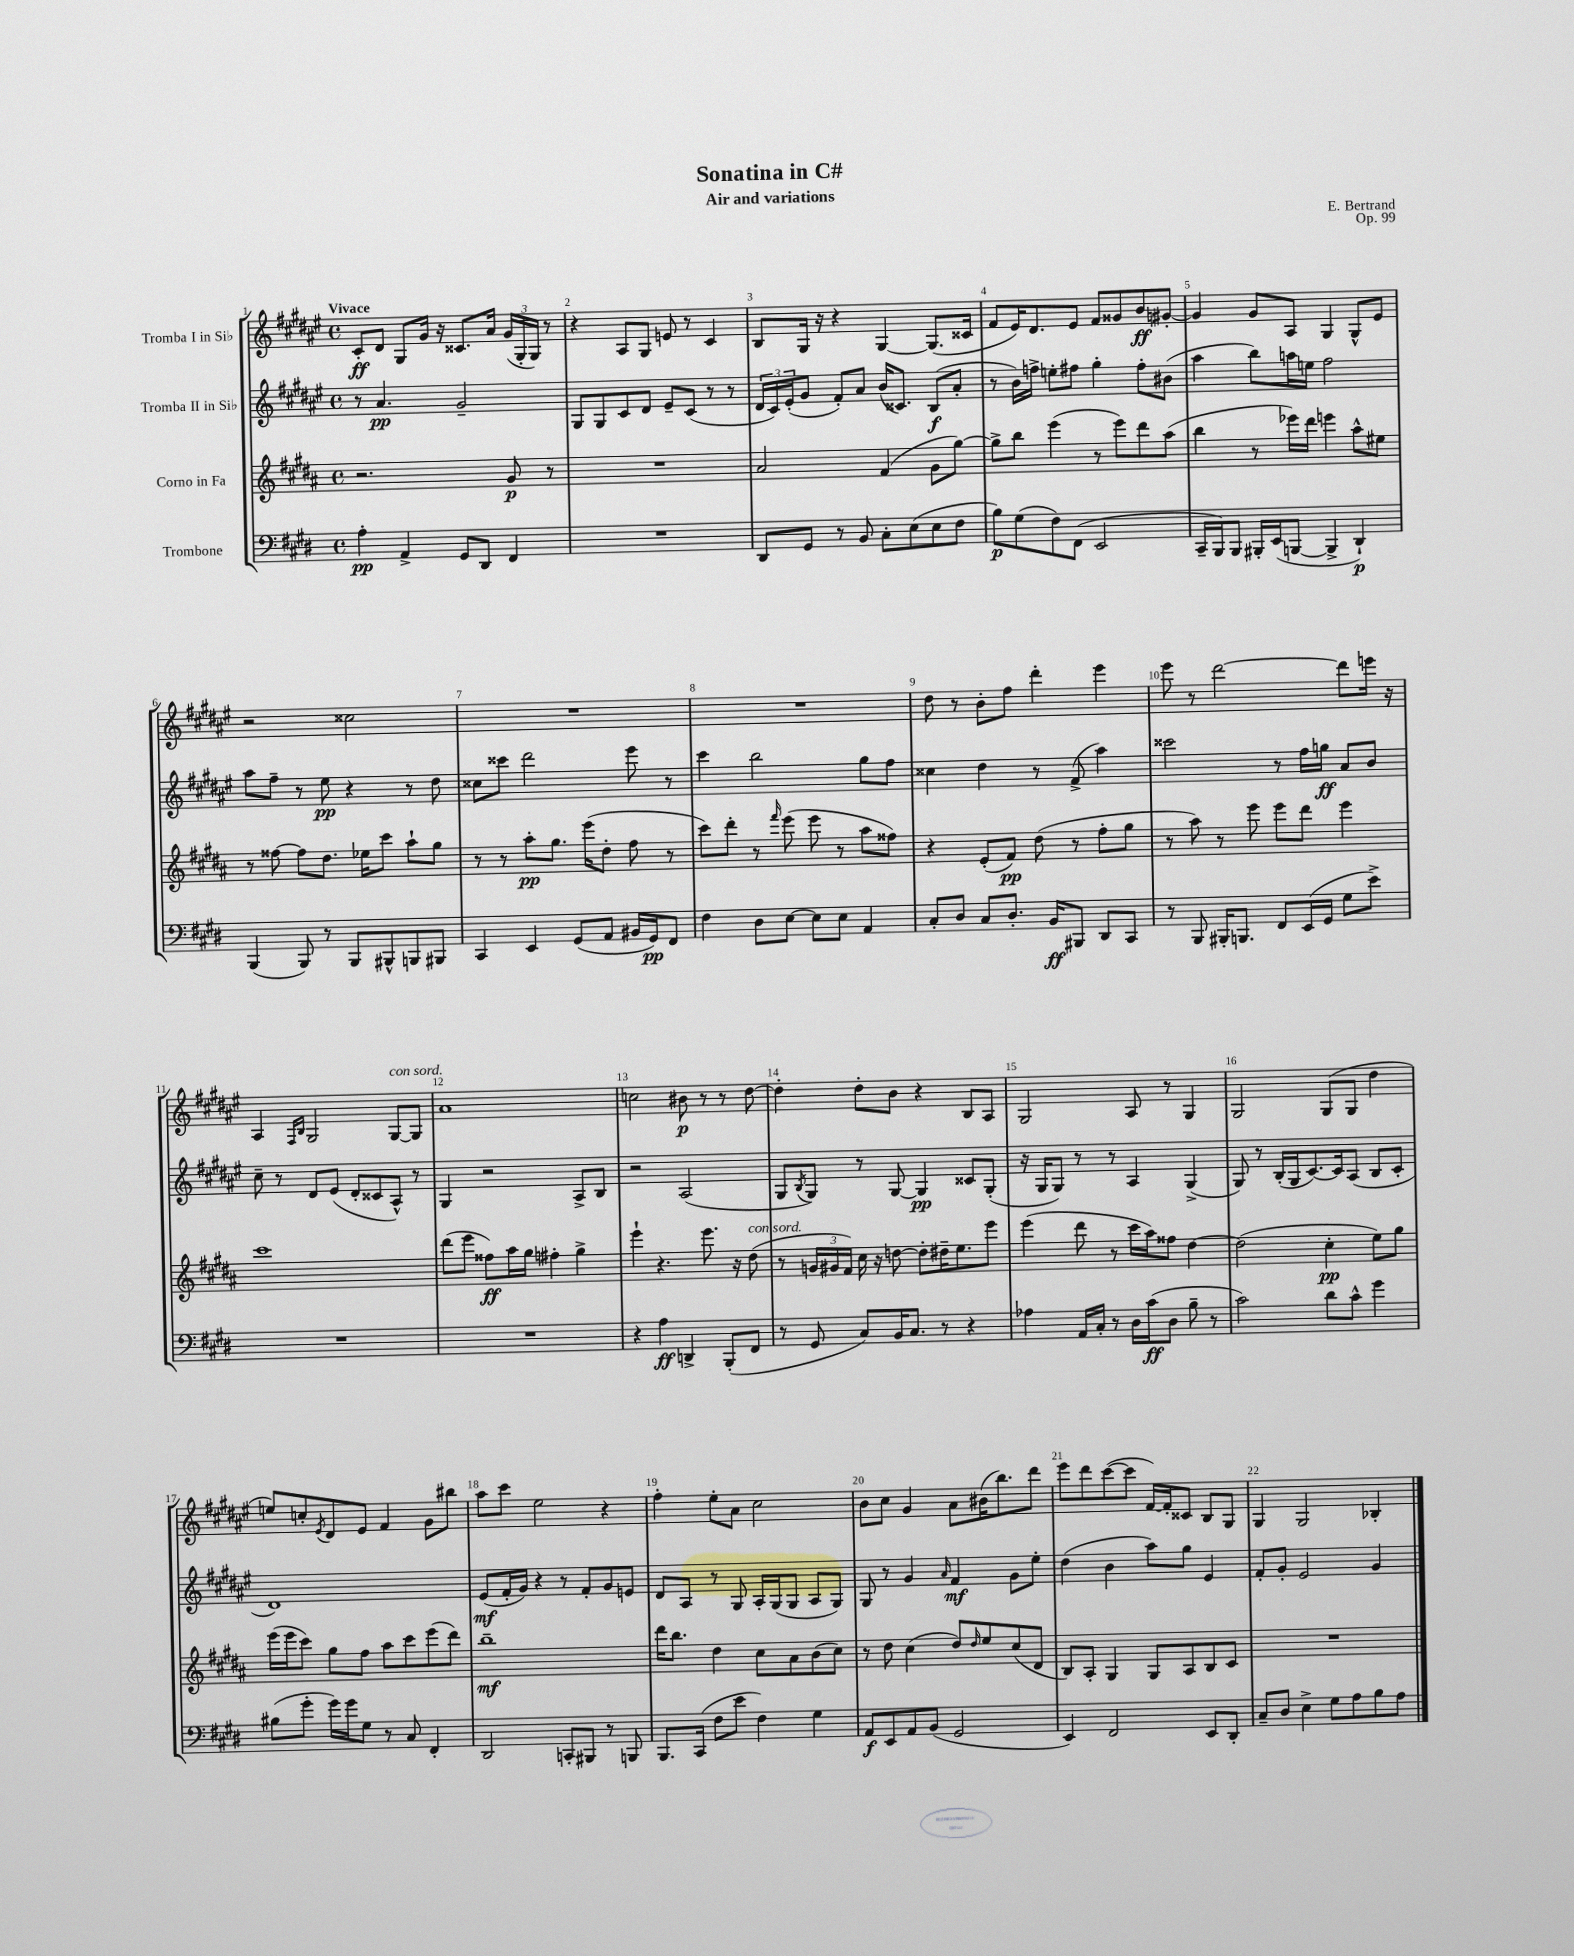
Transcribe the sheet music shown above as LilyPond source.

\header { title = "Sonatina in C#" composer = "E. Bertrand" subtitle = "Air and variations" opus = "Op. 99" }
<<
\new StaffGroup <<
\new Staff = "s0" \with { instrumentName = "Tromba I in Sib" } {
    \clef treble \key fis \major \defaultTimeSignature \time 4/4 \tempo "Vivace"
    cis'8-.\ff dis'8 gis8 gis'16 r16 cisis'8. ais'16 \tuplet 3/2 { gis'16( gis16-. gis16) } r8 |
    r4 ais8 gis8 e'8 r8 cis'4 |
    b8 gis16 r16 r4 gis4~ gis8.( cisis'16 |
    fis'8 eis'16) dis'8. eis'8 fis'8 gisis'8 b'8\ff gis'8~-. |
    gis'4 gis'8 ais8 gis4 gis8-^ eis'8 |
    r2 cisis''2 |
    R1 |
    R1 |
    dis''8 r8 b'8-. fis''8 dis'''4-. eis'''4 |
    eis'''8 r8 dis'''2~ dis'''8 e'''16 r16 |
    ais4 \grace { fis16 b16 } gis2 gis8~^\markup { \italic "con sord." } gis8 |
    ais'1 |
    c''2 bis'8\p r8 r8 dis''8~ |
    dis''4-. dis''8-. b'8 r4 b8 ais8 |
    gis2 ais8 r8 gis4 |
    gis2 gis8( gis8 dis''4 |
    e''8) c''8-. \acciaccatura { eis'8 } dis'8 eis'8 fis'4 gis'8 bis''8 |
    ais''8 cis'''8 eis''2 r4 |
    fis''4-. eis''8-. ais'8 cis''2 |
    b'8 cis''8 gis'4 ais'8 bis'16( b''8.) dis'''8 |
    eis'''8 dis'''8 cis'''8~( cis'''8 fis'16~) fis'16-. cisis'8 b8 gis8 |
    gis4 gis2 bes4-. \bar "|." |
}
\new Staff = "s1" \with { instrumentName = "Tromba II in Sib" } {
    \clef treble \key fis \major \defaultTimeSignature \time 4/4
    r8 ais'4.\pp gis'2-- |
    gis8 gis8 cis'8 dis'8 eis'8-- cis'8( r8 r8 |
    \tuplet 3/2 { dis'16 cis'16) eis'16-.( } gis'8 fis'8-.) ais'8 b'16( cisis'8.) b8\f( ais'8-. |
    r8 b'16) f''16-> e''8-. fis''8 gis''4-. fis''8-. bis'8( |
    ais''4 b''8) a''16 e''16 fis''2 |
    ais''8 fis''8-- r8 eis''8\pp r4 r8 dis''8 |
    cisis''8 cisis'''8 dis'''2 eis'''8 r8 |
    cis'''4 b''2 gis''8 fis''8 |
    cisis''4 dis''4 r8 fis'8->( ais''4) |
    cisis'''2 r8 fis''16 g''16\ff ais'8 b'8 |
    cis''8-- r8 dis'8 eis'8( dis'8-. cisis'8 ais8-^) r8 |
    gis4 r2 ais8-> b8 |
    r2 ais2( |
    gis8 \acciaccatura { b8 } gis8) r8 gis8~ gis4\pp cisis'8 gis8-.( |
    r16 gis16 gis8) r8 r8 ais4 gis4->( |
    gis8) r8 b16-.( gis16 cis'8.~) cis'16 ais8( b8 cis'8-. |
    dis'1) |
    eis'8\mf( fis'16-. gis'16) r4 r8 fis'8-. gis'8 e'8 |
    dis'8 ais8 r8 gis8 ais16-. gis16( gis8 ais8 gis8) |
    gis8 r8 gis'4 \grace { ais'16 } fis'4\mf gis'8 eis''8-. |
    dis''4( b'4 ais''8) gis''8 eis'4 |
    fis'8-. gis'8-. eis'2 gis'4 \bar "|." |
}
\new Staff = "s2" \with { instrumentName = "Corno in Fa" } {
    \clef treble \key b \major \defaultTimeSignature \time 4/4
    r2. gis'8\p r8 |
    R1 |
    ais'2 fis'4( gis'8 gis''8~) |
    gis''8-> b''8 e'''4( r8 e'''8) dis'''8 ais''8( |
    b''4 r8 ees'''16) dis'''16 e'''4 ais''8-^ eis''8 |
    r8 fisis''8~ fisis''8 dis''8. ees''16 cis'''8 ais''8-! gis''8 |
    r8 r8 ais''8-.\pp gis''8. e'''16( dis''8-. fis''8 r8 |
    cis'''8) dis'''8-. r8 \grace { fis'''16 } e'''8( e'''8 r8 ais''8 fisis''8) |
    r4 e'8-.( fis'8\pp) dis''8( r8 fis''8-. gis''8 |
    r8 ais''8) r8 e'''8 e'''8 dis'''8 e'''4 |
    cis'''1 |
    dis'''8( e'''8 fisis''8\ff) ais''16 gis''16 fis''4-. gis''4-> |
    e'''4-! r4. e'''8. r16 dis''8^\markup { \italic "con sord." }( |
    r8 \tuplet 3/2 { g'16 gis'16 fis'16) } cis''16 r16 d''8~ d''8-. dis''16-- e''8. e'''8 |
    e'''4( dis'''8 r8 cis'''16 ais''16) fisis''8 dis''4~ |
    dis''2( cis''4-.\pp e''8) gis''8 |
    e'''16( e'''16 cis'''8) gis''8 fis''8 ais''8 cis'''8 e'''8( dis'''8) |
    b''1--\mf |
    dis'''16 b''8. dis''4 cis''8 ais'8 b'8( cis''8) |
    r8 dis''8 cis''4( dis''8) \grace { dis''16 } e''8 cis''8( dis'8 |
    b8) ais8-. gis4 gis8 ais8 b8 cis'8 |
    R1 \bar "|." |
}
\new Staff = "s3" \with { instrumentName = "Trombone" } {
    \clef bass \key e \major \defaultTimeSignature \time 4/4
    a4-.\pp a,4-> gis,8 dis,8 fis,4 |
    R1 |
    dis,8 gis,8 r8 b,8 cis8-. e8( e8 fis8 |
    b8\p) gis8( fis8) fis,8( e,2 |
    cis,16-- b,,16) b,,8 bis,,16-. e,16( b,,8~ b,,4-> dis,4-!\p) |
    b,,4( b,,8) r8 b,,8 bis,,8-^ b,,8 bis,,8 |
    cis,4 e,4 gis,8( a,8 bis,16 gis,16\pp) fis,8 |
    fis4 dis8 e8~ e8 e8 a,4 |
    cis8-. dis8 cis8 dis8.-. b,16\ff bis,,8 dis,8 cis,8 |
    r8 b,,8 bis,,16-. b,,8. fis,8 e,16( gis,16 gis8 e'8->) |
    R1 |
    R1 |
    r4 a4\ff d,4-> b,,8-.( fis,8 |
    r8 gis,8 cis8) b,16 cis8. r8 r4 |
    aes4 a,16 cis16-. r8 dis16 cis'16\ff( dis8 b8-- r8 |
    cis'2) dis'8 cis'8-^ gis'4 |
    bis8( gis'8-. gis'16) gis'16 gis8 r8 cis8 fis,4-. |
    dis,2 c,8-. bis,,8 r8 b,,8 |
    b,,8. cis,16( fis8 e'8 fis4) gis4 |
    a,8\f e,8 a,8 b,8( gis,2 |
    e,4) fis,2 e,8 dis,8-. |
    cis8-- dis8 e4-> gis8 a8 b8 a8 \bar "|." |
}
>>
>>
\layout { \context { \Score \override BarNumber.break-visibility = ##(#f #t #t) barNumberVisibility = #all-bar-numbers-visible } }
